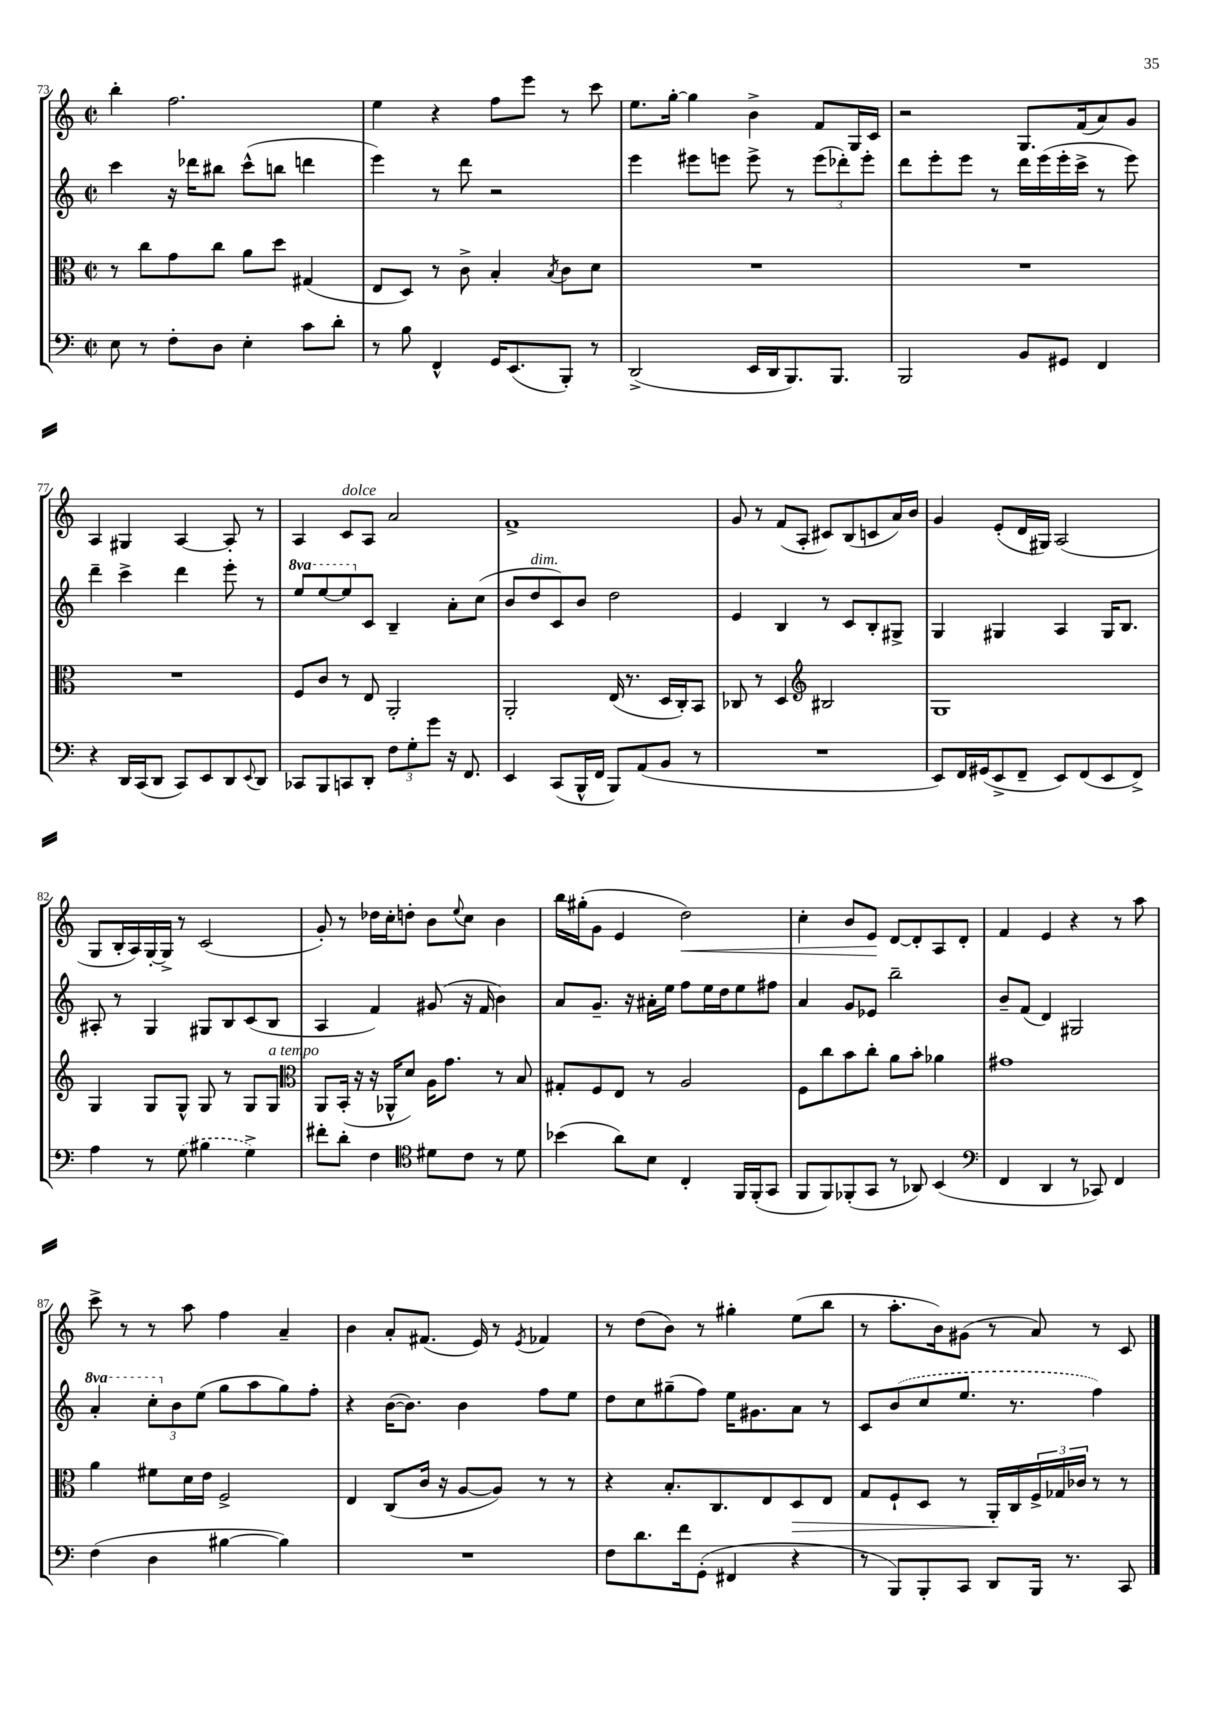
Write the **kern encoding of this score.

**kern	**kern	**kern	**kern
*staff4	*staff3	*staff2	*staff1
*clefF4	*clefC3	*clefG2	*clefG2
*k[]	*k[]	*k[]	*k[]
*M2/2	*M2/2	*M2/2	*M2/2
*met(c|)	*met(c|)	*met(c|)	*met(c|)
8E\	8r	4ccc\	4bb'\
8r	8cc\L	.	.
8F'\L	8g\	16r	2.ff\
.	.	16ddd-\LK	.
8D\J	8cc\J	8bb#\J	.
4E'\	8a\L	(8ccc^^\L	.
.	8dd\J	8bb\J	.
8c\L	(4G#/	4ddd\	.
8d'\J	.	.	.
=	=	=	=
8r	8E/L	4eee\)	4ee\
8B\	8D/J)	.	.
4FF^^/	8r	8r	4r
.	8c^\	8ddd\	.
16GG/LK	4B'/	2r	8ff\L
(8.EE/	.	.	.
.	.	.	8eee\J
.	8qB/	.	.
8BBB'/J)	8c\L	.	8r
8r	8d\J	.	8ccc\
=	=	=	=
(2DD^/	1r	4eee\	8.ee\L
.	.	.	[16gg'\Jk
.	.	8eee#\L	4gg\]
.	.	8eee\J	.
16EE/LL	.	8eee^\	4b^\
16DD/J	.	.	.
8.BBB/)	.	8r	.
.	.	(12eee\L	8f/L
8.BBB/J	.	.	.
.	.	12ddd-'\)	.
.	.	.	16G/L
.	.	12eee'\J	.
.	.	.	16c/JJ
=	=	=	=
2BBB/	1r	8ddd\L	2r
.	.	8eee'\	.
.	.	8eee\J	.
.	.	8r	.
8BB/L	.	16ddd\LL	8.G/L
.	.	(16eee\	.
8GG#/J	.	16eee'\	.
.	.	16ccc^\JJ	(16f/k
4FF/	.	8r	8a/)
.	.	8eee\)	8g/J
=	=	=	=
4r	1r	4ddd~\	4A/
16DD/LL	.	4ccc^\	4G#/
(16CC/J	.	.	.
8DD/J	.	.	.
8CC/L)	.	4ddd\	[4A/
8EE/	.	.	.
8DD/	.	8eee'\	8A'/]
8qqEE/	.	.	.
8DD/J	.	8r	8r
=	=	=	=
8CC-/L	8F/L	8eee/L	4A/
8BBB/	8c/J	[8eee/	.
8CC/	8r	8eee/]	8c/L
8DD'/J	8E/	8c/J	8A/J
12F\L	2AA'/	4B~/	2a/
12G'\	.	.	.
12g\J	.	.	.
16r	.	8a'\L	.
8.FF/	.	.	.
.	.	(8cc\J	.
=	=	=	=
4EE/	2AA'/	8b/L	1f^
.	.	8dd/	.
(8CC/L	.	8c/)	.
16BBB^^/L	.	8b/J	.
16FF/JJ	.	.	.
8BBB/L)	(16E/	2dd\	.
.	8.r	.	.
(8AA/	.	.	.
8BB/J	16D/LL	.	.
.	16C'/J)	.	.
8r	8BB/J	.	.
=	=	=	=
1r	8C-/	4e/	8g/
.	8r	.	8r
.	4D/	4B/	(8f/L
.	.	.	8A'/J
*	*clefG2	*	*
.	2B#/	8r	8c#/L)
.	.	8c/L	(8B/
.	.	8B'/	8c/
.	.	8G#^/J	16a/L)
.	.	.	16b/JJ
=	=	=	=
8EE/L)	1G	4G/	4g/
16FF/L	.	.	.
(16GG#/J	.	.	.
8EE^/	.	4G#/	(8e'/L
8FF~/J	.	.	16d/L
.	.	.	16G#/JJ)
8EE/L)	.	4A/	(2A/
(8FF/	.	.	.
8EE/	.	16G#/LK	.
.	.	8.B/J	.
8FF^/J)	.	.	.
=	=	=	=
4A\	4G/	8A#'/	8G/L
.	.	8r	16B'/L
.	.	.	16A/)
8r	8G/L	4G/	[16G'/
.	.	.	16G^/]JJ
(8G\	8G^^/J	.	8r
4B#\	8G/	8G#/L	(2c/
.	8r	8B/	.
4G^\)	8G/L	(8c/	.
.	8G/J	8B/J	.
=	=	=	=
*	*clefC3	*	*
8f#'\L	8AA/L	4A/	8g'/)
8d'\J	(16BB'/Jk	.	8r
.	16r	.	.
4F\	16r	4f/)	16dd-\LL
.	16AA-^^/LK	.	16cc'\J
.	8d/J)	.	8dd'\J
*clefC4	*	*	*
8d#\L	16A\LK	(8g#/	8b\L
.	8.g\J	.	.
.	.	.	8qqee/
8c\J	.	16r	8cc\J
.	.	16f/	.
8r	8r	4b\)	4b\
8d#\	8B/	.	.
=	=	=	=
(4b-\	8G#'/L	8a/L	16bb\LL
.	.	.	(16gg#'\J
.	8F/	8.g~/J	8g\J
8a\L)	8E/J	.	4e/
.	.	16r	.
8B\J	8r	16a#'\LL	.
.	.	16ee\JJ	.
4C'/	2A/	8ff\L	2dd\)
.	.	16ee\L	.
.	.	16dd\J	.
16FF/LL	.	8ee\	.
(16FF'/J	.	.	.
8GG/J	.	8ff#\J	.
=	=	=	=
8FF/L	8F\L	4a/	4cc'\
8FF/)	8cc\	.	.
(8FF-'/	8b\	8g/L	8b/L
8GG/J	8cc'\J	8e-/J	8e/J
8r	8a\L	2bb~\	[8d/L
8AA-/)	8b'\J	.	8d'/]
(4BB/	4a-\	.	8A/
.	.	.	8d'/J
=	=	=	=
*clefF4	*	*	*
4FF/	1g#	8b~/L	4f/
.	.	(8f/J	.
4DD/	.	4d/)	4e/
8r	.	2G#/	4r
8CC-/)	.	.	.
4FF/	.	.	8r
.	.	.	8aa\
=	=	=	=
(4F\	4a\	4aa'/	8ccc^\
.	.	.	8r
4D\	8f#\L	12ccc'\L	8r
.	.	12b\	.
.	16d\L	.	8aa\
.	.	(12ee\J	.
.	16e\JJ	.	.
[4B#\	2F^/	8gg\L	4ff\
.	.	8aa\	.
4B#\])	.	8gg\)	4a~/
.	.	8ff'\J	.
=	=	=	=
1r	4E/	4r	4b\
.	(8C/L	([16b\LK	8a'/L
.	.	8.b\]J)	.
.	16c/Jk	.	(8.f#/J
.	16r	.	.
.	[8A/L	4b\	.
.	.	.	16e/)
.	8A/]J)	.	8r
.	.	.	8qe/
.	8r	8ff\L	4f-/
.	8r	8ee\J	.
=	=	=	=
8F\L	4r	8dd\L	8r
8.d\	.	8cc\	(8dd\L
.	8.B'/L	(8gg#~\	8b\J)
16f\k	.	.	.
(8GG'\J	.	8ff\J)	8r
.	8.C/	.	.
4FF#/	.	16ee\LK	4gg#'\
.	.	8.g#\	.
.	8E/	.	.
4r	8D/	8a\J	(8ee\L
.	8E/J	8r	8bb\J
=	=	=	=
8r	8G/L	8c/L	8r
8BBB/L)	8F`/	(8b/	8.aa'\L
8BBB'/	8D/J	8cc/	.
.	.	.	16b\k)
8CC/J	8r	8.ee/J	(8g#\J
8DD/L	16AA'/LL	.	8r
.	16C/	8.r	.
16BBB/Jk	24F^/	.	8a/)
.	24G-/	.	.
8.r	.	.	.
.	24c-/JJ	.	.
.	8r	4ff\)	8r
8CC/	8r	.	8c/
==	==	==	==
*-	*-	*-	*-
